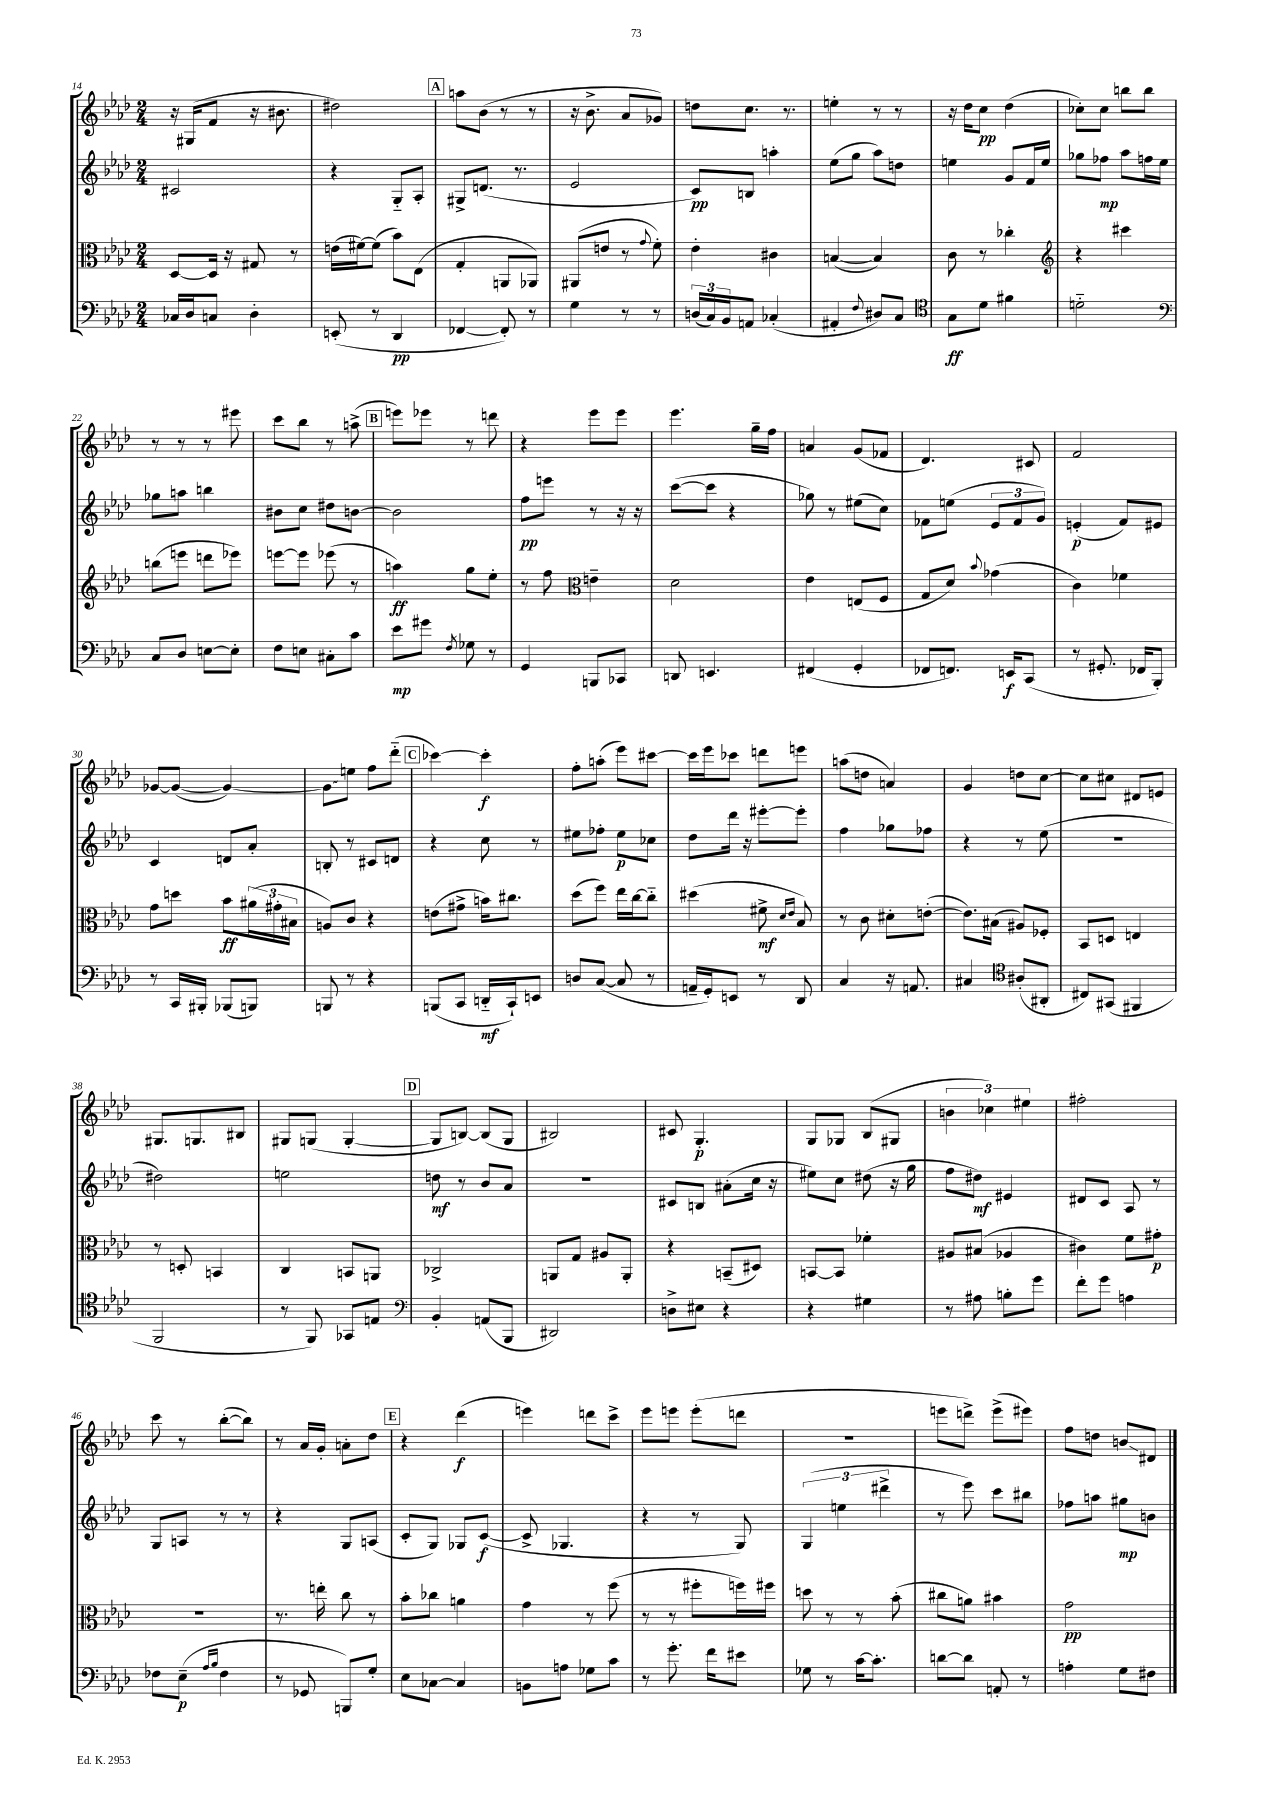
<<
\new StaffGroup <<
\new Staff = "s0" {
    \clef treble \key aes \major \numericTimeSignature \time 2/4
    r16 gis16( f'8 r16 bis'8. |
    dis''2) |
    \mark \markup { \box "A" } a''8 bes'8( r8 r8 |
    r16 bes'8.-> aes'8 ges'8) |
    d''8 c''8. r8. |
    e''4-. r8 r8 |
    r16 des''16 c''8\pp des''4( |
    ces''8-.) ces''8 b''8 b''8 |
    r8 r8 r8 eis'''8 |
    c'''8 bes''8 r8 a''8->( |
    \mark \markup { \box "B" } e'''8) ees'''8 r8 d'''8 |
    r4 ees'''8 ees'''8 |
    ees'''4. g''16-- f''16 |
    a'4 g'8( fes'8 |
    des'4.) cis'8 |
    f'2 |
    ges'8~ ges'8~( ges'4~) |
    \once \override Glissando.style = #'zigzag ges'8\glissando e''8 f''8 des'''8-_( |
    \mark \markup { \box "C" } ces'''4~) ces'''4-.\f |
    f''8-. a''8-.( ees'''8) cis'''8~ |
    cis'''16 ees'''16 ces'''8 d'''8 e'''8 |
    a''8( d''8 a'4) |
    g'4 d''8 c''8~ |
    c''8 cis''8 dis'8 e'8 |
    gis8. g8. bis8 |
    gis8 g8( g4~-. |
    \mark \markup { \box "D" } g8 b8~) b8( g8 |
    bis2) |
    cis'8 g4.-.\p |
    g8 ges8 bes8( gis8 |
    \tuplet 3/2 { b'4 ces''4) eis''4 } |
    fis''2-. |
    c'''8 r8 bes''8~-.( bes''8) |
    r8 aes'16 g'16-. a'8-. des''8 |
    \mark \markup { \box "E" } r4 des'''4\f( |
    e'''4) d'''8 c'''8-> |
    ees'''8 e'''8 e'''8-.( d'''8 |
    r2 |
    e'''8 d'''8->) e'''8->( eis'''8) |
    f''8 d''8 b'8\glissando dis'8 \bar "|." |
}
\new Staff = "s1" {
    \clef treble \key aes \major \numericTimeSignature \time 2/4
    cis'2 |
    r4 g8-_ aes8-. |
    \mark \markup { \box "A" } gis8-> d'8.( r8. |
    ees'2 |
    c'8\pp) b8 a''4-. |
    ees''8( g''8 aes''8) d''8 |
    e''4 g'8 f'16 e''16 |
    ges''8 fes''8\mp aes''8 f''16 ees''16 |
    ges''8 a''8 b''4 |
    bis'8 c''8 dis''8 b'8~ |
    \mark \markup { \box "B" } b'2 |
    f''8\pp e'''8 r8 r16 r16 |
    c'''8~( c'''8 r4 |
    ges''8) r8 eis''8( c''8) |
    fes'8 e''8( \tuplet 3/2 { ees'8 fes'8 g'8) } |
    e'4-.\p( f'8) eis'8 |
    c'4 d'8 aes'8-. |
    b8-. r8 cis'8 d'8 |
    \mark \markup { \box "C" } r4 c''8 r8 |
    eis''8 fes''8-. eis''8\p ces''8 |
    des''8 des'''16 r16 eis'''8~-. eis'''8-. |
    f''4 ges''8 fes''8 |
    r4 r8 ees''8( |
    r2 |
    dis''2) |
    e''2 |
    \mark \markup { \box "D" } d''8\mf r8 bes'8 aes'8 |
    R2 |
    cis'8 b8 ais'8-.( c''16 r16 |
    eis''8) c''8 dis''8( r16 g''16 |
    f''8 dis''8\mf) eis'4 |
    dis'8 c'8 aes8 r8 |
    g8 a8 r8 r8 |
    r4 g8 a8( |
    \mark \markup { \box "E" } c'8-. g8) ges8 c'8~\f( |
    c'8-> ges4. |
    r4 r8 g8) |
    \tuplet 3/2 { g4( e''4 dis'''4-> } |
    r8 ees'''8) c'''8 bis''8 |
    fes''8 a''8 gis''8\mp b'8 \bar "|." |
}
\new Staff = "s2" {
    \clef alto \key aes \major \numericTimeSignature \time 2/4
    des8~ des16 r16 gis8 r8 |
    e'16( fis'16~) fis'8( bes'8) ees8( |
    \mark \markup { \box "A" } g4-. a,8 aes,8) |
    ais,8( e'8 r8 \appoggiatura { g'8 } f'8-.) |
    ees'4-. cis'4 |
    b4~( b4) |
    c'8 r8 ces''4-. |
    \clef treble r4 cis'''4 |
    b''8( e'''8 d'''8 ees'''8) |
    e'''8~ e'''8 ees'''8( r8 |
    \mark \markup { \box "B" } a''4\ff) g''8 ees''8-. |
    r8 f''8 \clef alto e'4-- |
    des'2 |
    ees'4 e8( f8 |
    g8 des'8) \appoggiatura { bes'8 } ges'4( |
    c'4) fes'4 |
    \once \override Glissando.style = #'zigzag g'8\glissando d''8 bes'8\ff \tuplet 3/2 { ais'16( gis'16-. bis16 } |
    a8) c'8 r4 |
    \mark \markup { \box "C" } e'8( gis'8-> b'16) cis''8. |
    des''8( f''8) ees''16 c''16~ c''8-_ |
    dis''4( fis'8->\mf \grace { des'16 ees'16 } bes8) |
    r8 c'8 dis'8-. e'8~-.( |
    e'8.) bis16( ais8) fes8-. |
    bes,8 d8 e4 |
    r8 d8-. b,4 |
    c4 b,8 a,8 |
    \mark \markup { \box "D" } ces2-> |
    a,8 g8 ais8 a,8-. |
    r4 b,8--( dis8) |
    b,8~ b,8 fes'4-. |
    ais8 bis8( aes4 |
    cis'4) f'8 gis'8-.\p |
    R2 |
    r8. e''16-. c''8 r8 |
    \mark \markup { \box "E" } bes'8-. ces''8 a'4 |
    g'4 r8 f''8( |
    r8 r8 fis''8-. f''16) fis''16 |
    d''8 r8 r8 bes'8-.( |
    cis''8 a'8) bis'4 |
    g'2\pp \bar "|." |
}
\new Staff = "s3" {
    \clef bass \key aes \major \numericTimeSignature \time 2/4
    ces16 des16 c8 des4-. |
    e,8-.( r8 des,4\pp |
    \mark \markup { \box "A" } fes,4~ fes,8-.) r8 |
    g4 r8 r8 |
    \tuplet 3/2 { d16( c16) bes,16 } a,8 ces4-.( |
    ais,4-. \appoggiatura { f8 } dis8) c8 |
    \clef tenor g8\ff des'8 fis'4 |
    d'2-_ |
    \clef bass c8 des8 e8~ e8-. |
    f8 e8 cis8-. c'8 |
    \mark \markup { \box "B" } ees'8\mp gis'8 \acciaccatura { f8 } ges8 r8 |
    g,4 b,,8 ces,8 |
    d,8 e,4. |
    fis,4( g,4-. |
    fes,8 f,8.) e,16\f c,8( |
    r8 gis,8.-. fes,16 bes,,8-.) |
    r8 c,16 bis,,16-. bes,,8( b,,8) |
    b,,8 r8 r4 |
    \mark \markup { \box "C" } b,,8( c,8 d,16-_\mf c,16-!) e,8 |
    d8 c8~( c8 r8 |
    a,16-- g,16-.) e,8 r8 des,8 |
    c4 r16 a,8. |
    cis4 \clef tenor ais8-.( ais,8-. |
    cis8) gis,8( fis,4 |
    f,2 |
    r8 f,8) ges,8 e8 |
    \mark \markup { \box "D" } \clef bass bes,4-. a,8( bes,,8 |
    dis,2) |
    d8-> eis8 r4 |
    r4 gis4 |
    r8 ais8 b8-. g'8 |
    f'8-. g'8 a4 |
    fes8 ees8--\p( \grace { aes16 bes16 } fes4 |
    r8 ges,8 b,,8) g8-. |
    \mark \markup { \box "E" } ees8 ces8~ ces4 |
    b,8 a8 ges8 c'8 |
    r8 g'8.-. f'16 eis'8 |
    ges8 r8 c'16~ c'8.-. |
    d'8~ d'8 a,8-. r8 |
    a4-. g8 fis8 \bar "|." |
}
>>
>>
\layout { \context { \Score currentBarNumber = #14 } }
